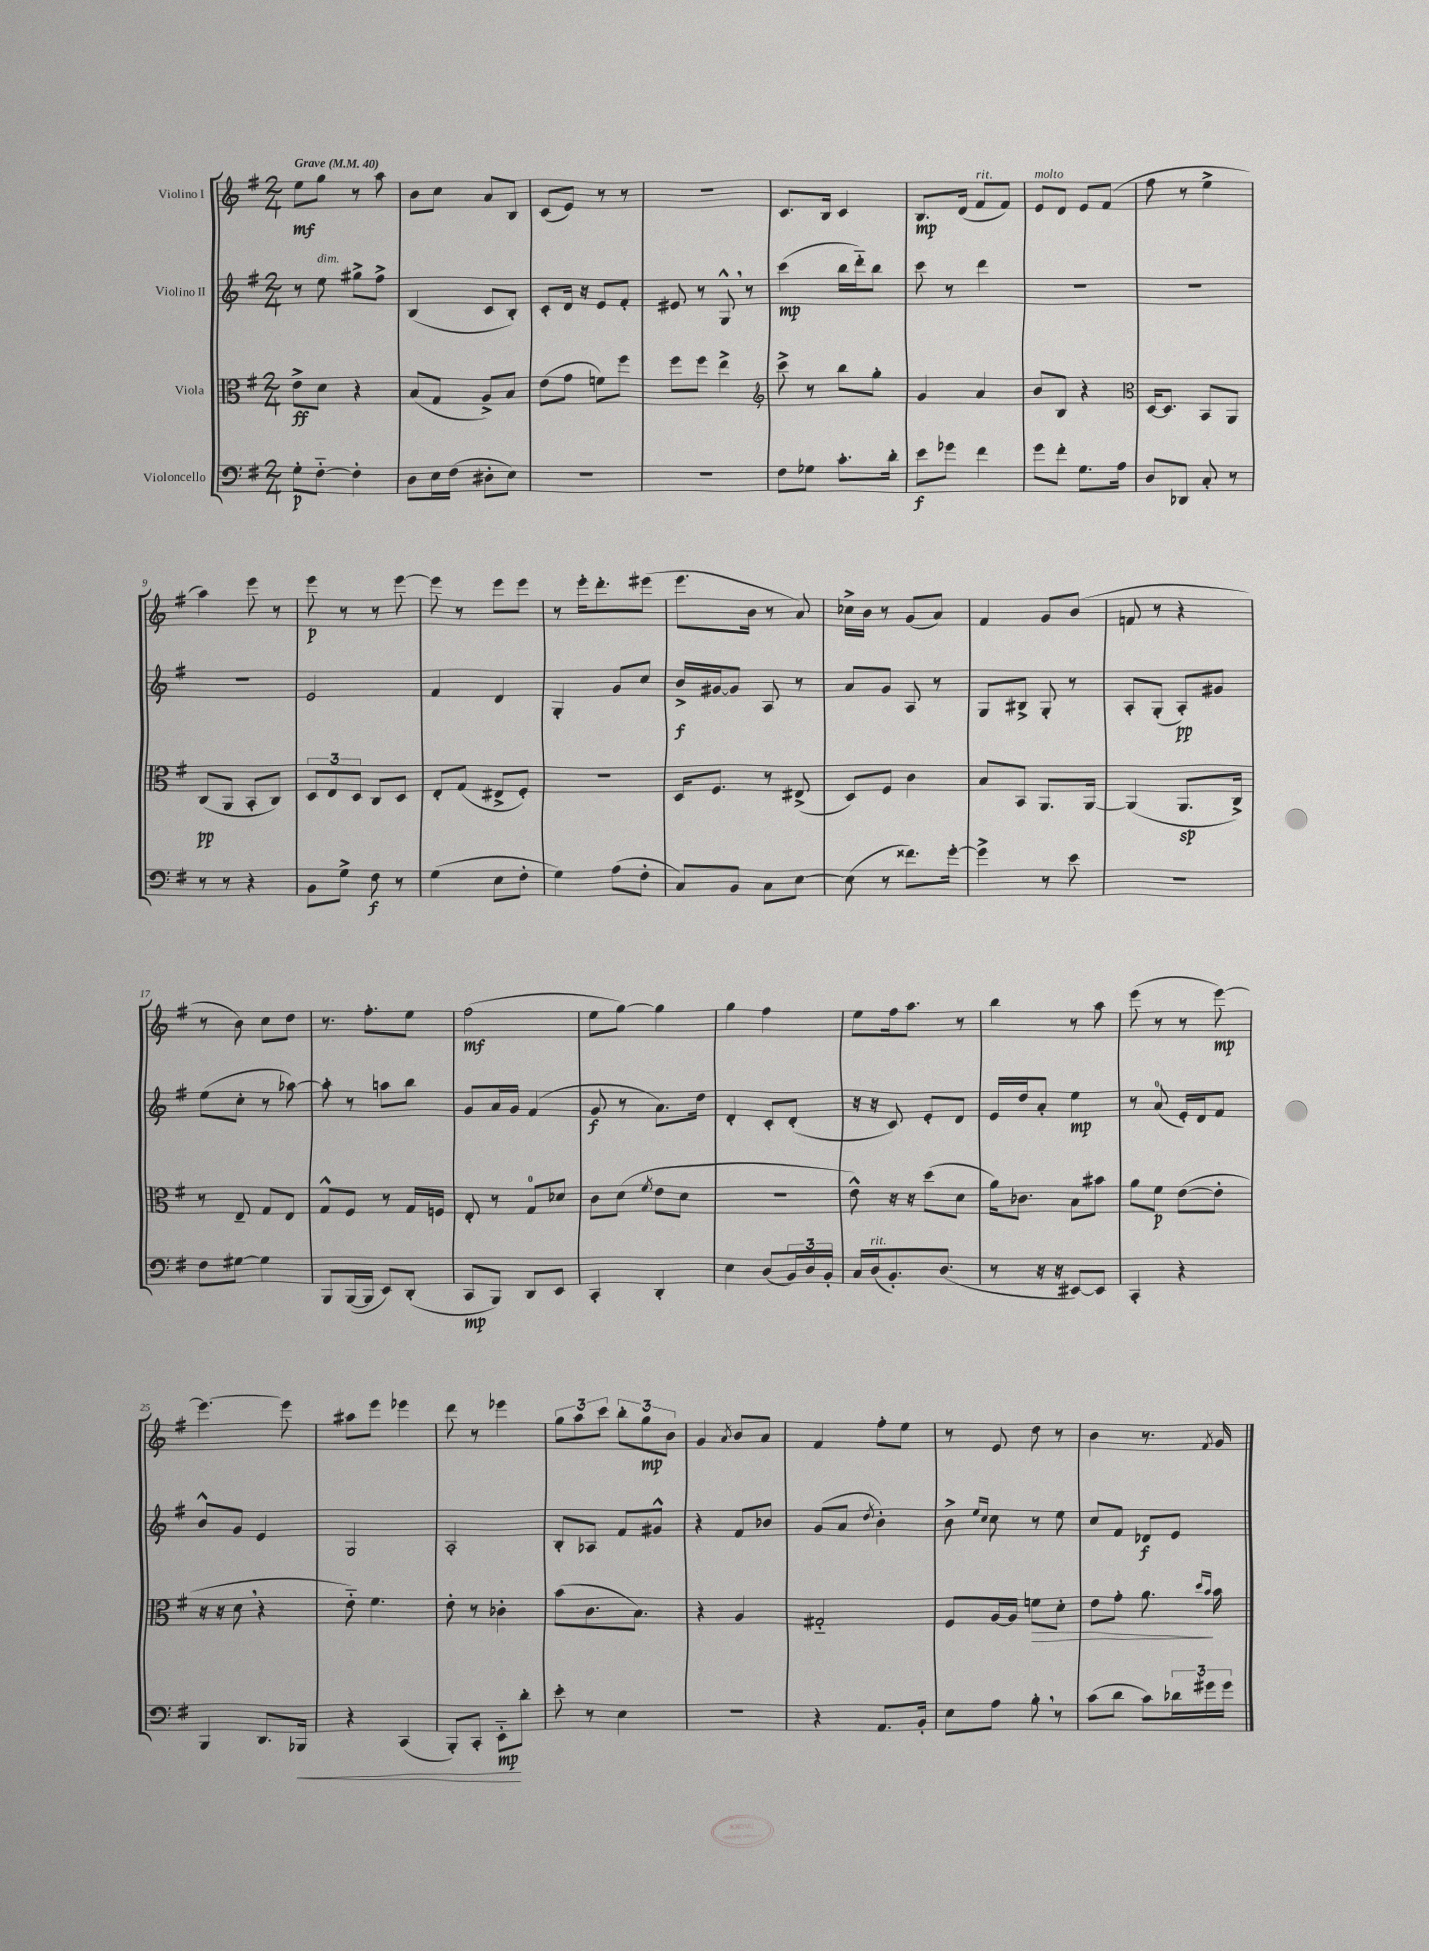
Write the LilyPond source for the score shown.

<<
\new StaffGroup <<
\new Staff = "s0" \with { instrumentName = "Violino I" } {
    \clef treble \key g \major \numericTimeSignature \time 2/4 \tempo "Grave" 4 = 40
    e''8\mf g''8 r8 a''8 |
    b'8 c''8 a'8 b8 |
    c'8( e'8) r8 r8 |
    r2 |
    c'8. b16 c'4 |
    b8.\mp d'16( fis'8^\markup { \italic "rit." } fis'8) |
    e'8^\markup { \italic "molto" } d'8 e'8 fis'8( |
    fis''8 r8 e''4-> |
    a''4) e'''8 r8 |
    e'''8\p r8 r8 e'''8~ |
    e'''8 r8 e'''8 e'''8 |
    r8 e'''16-. d'''8.-. eis'''8( |
    e'''8. b'16 r8 a'8) |
    ces''16-> b'16 r8 g'8( a'8) |
    fis'4 g'8 b'8( |
    f'8 r8 r4 |
    r8 b'8) c''8 d''8 |
    r8. fis''8.-. e''8 |
    fis''2\mf( |
    e''8 g''8~) g''4 |
    g''4 fis''4 |
    e''8 fis''16 a''8. r8 |
    b''4 r8 a''8 |
    e'''8( r8 r8 e'''8~\mp) |
    e'''4.~ e'''8 |
    ais''8 e'''8 ees'''4 |
    d'''8 r8 ees'''4 |
    \tuplet 3/2 { g''8 a''8 c'''8 } \tuplet 3/2 { b''8-. g''8\mp b'8 } |
    g'4 \acciaccatura { a'8 } b'8 a'8 |
    fis'4 fis''8-. e''8 |
    r8 e'8 d''8 r8 |
    b'4 r8. \acciaccatura { fis'8 } g'16 \bar "|." |
}
\new Staff = "s1" \with { instrumentName = "Violino II" } {
    \clef treble \key g \major \numericTimeSignature \time 2/4
    r8 e''8^\markup { \italic "dim." } gis''8-> fis''8-> |
    b4( c'8 b8-.) |
    c'8-. d'16 r16 e'8 fis'8-. |
    eis'8 r8 g8-^ \breathe r8 |
    c'''4\mp( b''16 d'''16-_) b''8 |
    c'''8 r8 d'''4 |
    R2 |
    R2 |
    R2 |
    e'2 |
    fis'4 d'4 |
    g4-. g'8 c''8 |
    b'16->\f gis'16~ gis'8 a8 r8 |
    a'8 g'8 a8 r8 |
    g8 bis8-> g8-. r8 |
    a8-. g8-.( a8-.\pp) gis'8 |
    e''8( c''8-. r8 aes''8~) |
    aes''8-. r8 a''8 b''8 |
    g'8 a'16 g'16 fis'4( |
    g'8\f r8 a'8.) d''16 |
    d'4-. c'8-. d'8-.( |
    r16 r16 c'8) e'8-. d'8 |
    e'16 d''16 a'8-. e''4\mp |
    r8 a'8-0( e'16-.) d'16 fis'8 |
    b'8-^ g'8 e'4 |
    g2 |
    a2-. |
    b8-. aes8 fis'8 gis'8-^ |
    r4 fis'8 bes'8 |
    g'8( a'8 \acciaccatura { d''8 } b'4-.) |
    b'8-> \grace { e''16 c''16 } c''8 r8 e''8 |
    c''8 fis'8 des'8\f e'8 \bar "|." |
}
\new Staff = "s2" \with { instrumentName = "Viola" } {
    \clef alto \key g \major \numericTimeSignature \time 2/4
    e'8->\ff d'8 r4 |
    b8( g8 a8->) b8 |
    e'8( g'8 f'8) fis''8 |
    fis''8 fis''8 e''4-> |
    \clef treble c'''8-> r8 b''8 g''8-. |
    g'4 a'4 |
    b'8 b8 r4 |
    \clef alto d16~ d8. b,8 a,8 |
    c8\pp( a,8 b,8-. c8) |
    \tuplet 3/2 { d8 e8 d8 } c8 d8 |
    e8-. g8( eis8-> fis8-.) |
    r2 |
    d16 fis8. r8 eis8->( |
    d8) fis8 c'4 |
    b8 b,8 a,8. a,16~ |
    a,4( a,8.\sp c16->) |
    r8 e8-- g8 e8 |
    g8-^ fis8 r8 g16 f16 |
    e8-. r8 g8-0 des'8 |
    c'8 d'8( \acciaccatura { fis'8 } e'8 d'8 |
    r2 |
    e'8-^) r16 r16 d''8( d'8 |
    a'16) ces'8. b8 bis'8 |
    a'8 fis'8\p e'8~( e'8-. |
    r16 r16 d'8 \breathe r4 |
    e'8-_) fis'4. |
    e'8-. r8 ces'4-. |
    b'8( c'8. b8.) |
    r4 a4 |
    gis2-_ |
    fis8 a16~ a16 f'8\> d'8-. |
    e'8 g'8-. a'8.\! \grace { d''16 b'16 } b'16 \bar "|." |
}
\new Staff = "s3" \with { instrumentName = "Violoncello" } {
    \clef bass \key g \major \numericTimeSignature \time 2/4
    g8-.\p fis8~-_ fis4-. |
    d8 e16 fis16( dis8-. e8) |
    R2 |
    R2 |
    fis8 ges8 c'8.-. d'16-. |
    e'8\f ges'8 fis'4 |
    g'8 fis'8-. g8. a16 |
    d8 des,8 c8-. r8 |
    r8 r8 r4 |
    b,8 g8-> fis8\f r8 |
    g4( e8 fis8-. |
    g4) a8( fis8-. |
    c8) b,8 c8 e8~ |
    e8( r8 fisis'8.) g'16~-. |
    g'4-> r8 e'8 |
    R2 |
    fis8 gis8~ gis4 |
    b,,8 b,,16~( b,,16 e,8) d,8-.( |
    c,8\mp b,,8) d,8 e,8 |
    c,4-. d,4-. |
    e4 d8( \tuplet 3/2 { b,16) d16 b,16-. } |
    c16 d16^\markup { \italic "rit." }( b,8.-.) d8.( |
    r8 r16 r16 eis,8~) eis,8 |
    c,4-. r4 |
    b,,4 d,8. bes,,16\< |
    r4 c,4( |
    b,,8-.) c,8-. e,8-_\mp\! d'8-. |
    e'8-. r8 e4 |
    R2 |
    r4 a,8. b,16-. |
    e8 a8 b8-. \breathe r8 |
    c'8( d'8 c'8) \tuplet 3/2 { des'16 gis'16 gis'16 } \bar "|." |
}
>>
>>
